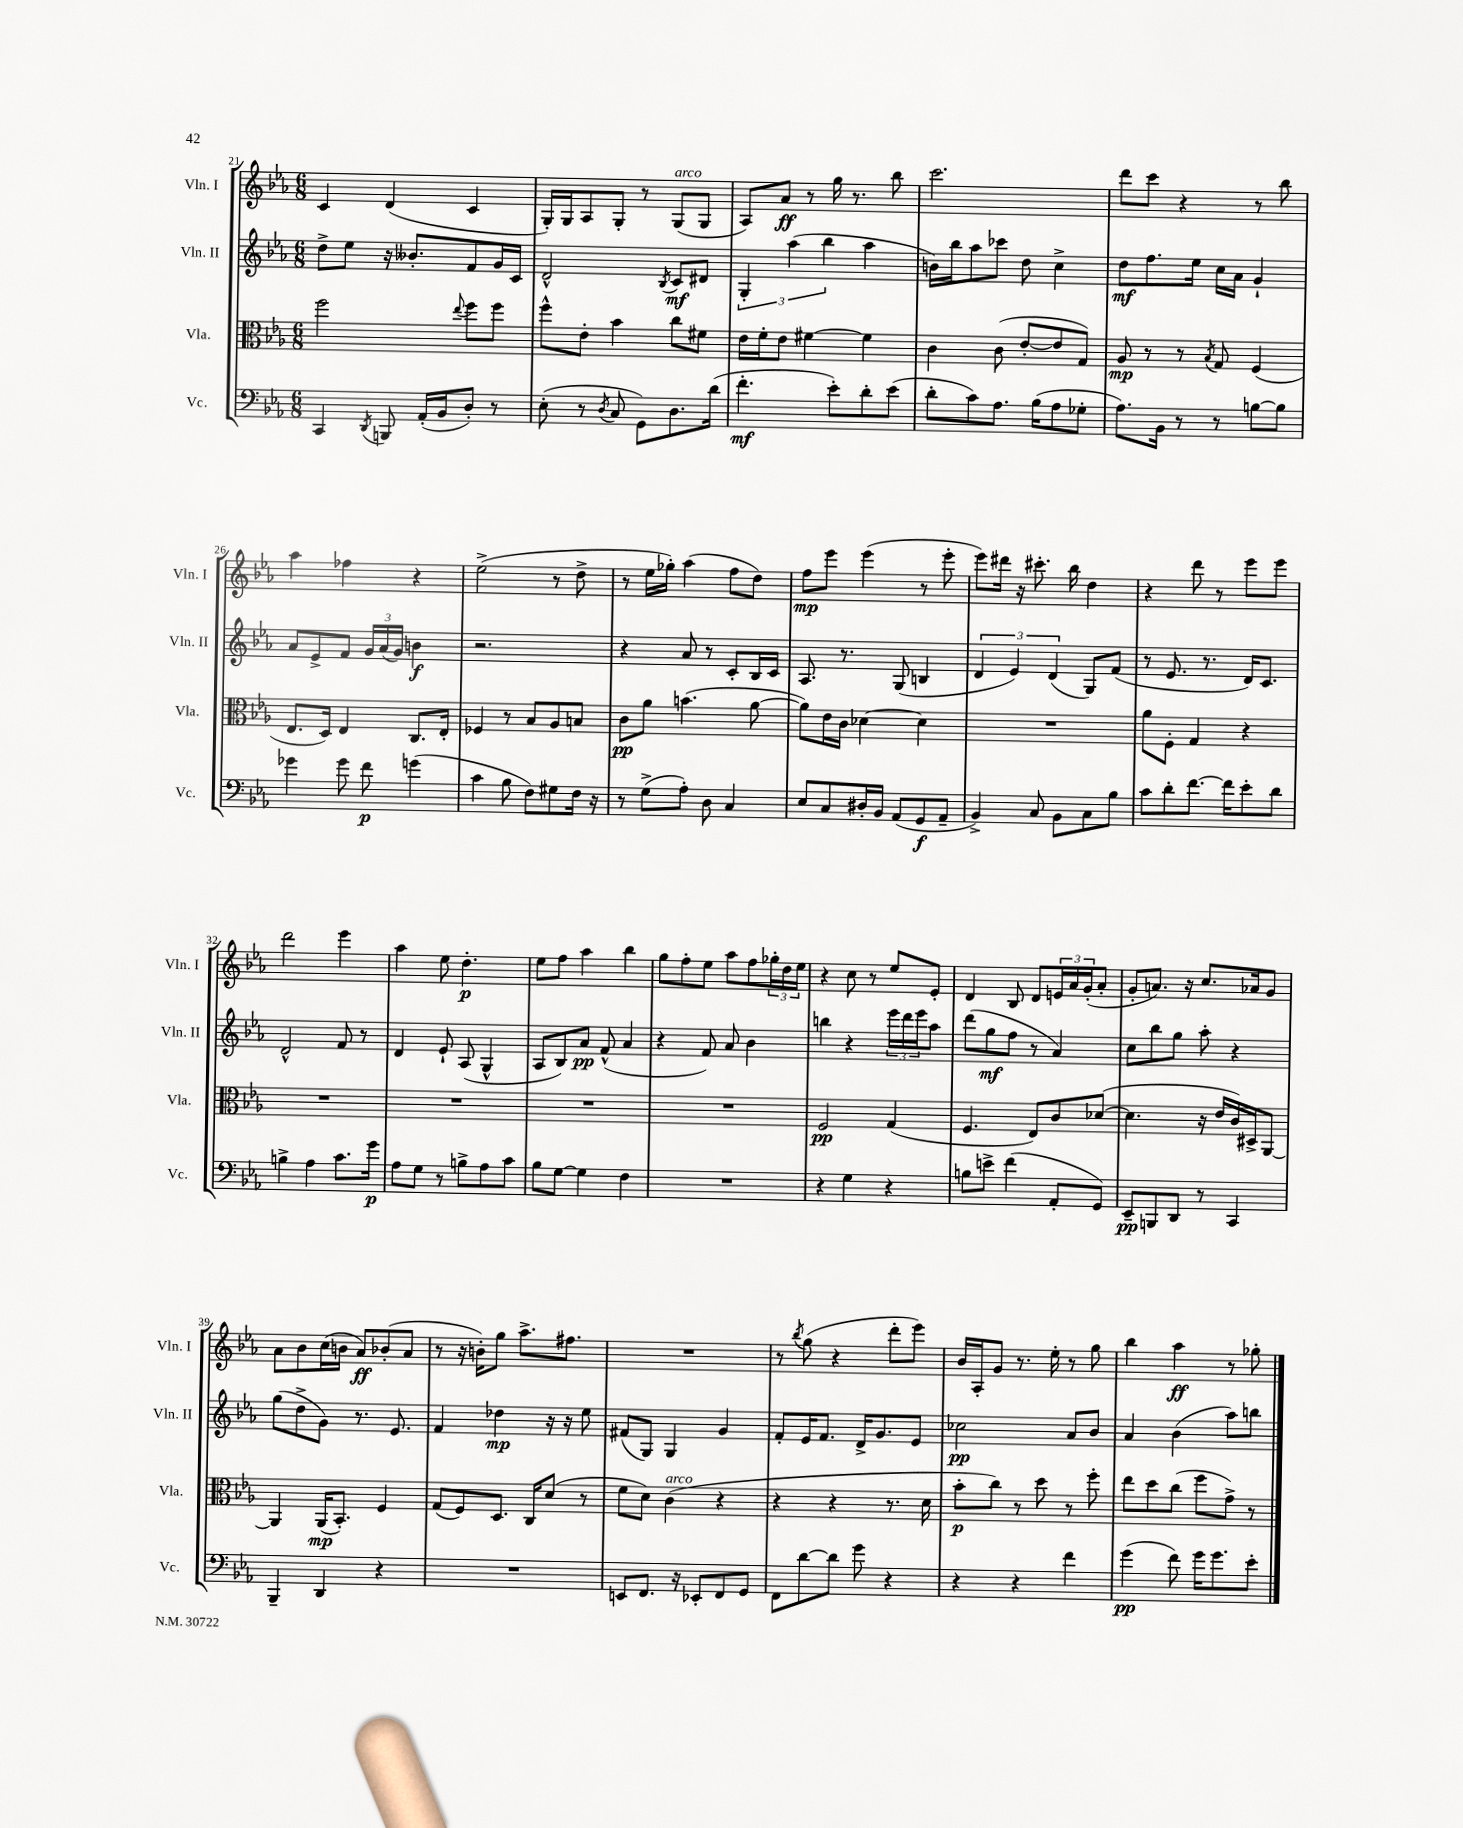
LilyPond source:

<<
\new StaffGroup <<
\new Staff = "s0" \with { instrumentName = "Vln. I" shortInstrumentName = "Vln. I" } {
    \clef treble \key ees \major \numericTimeSignature \time 6/8
    c'4 d'4( c'4 |
    g16-.) g16 aes8 g8-. r8 g8^\markup { \italic "arco" }( g8 |
    aes8) aes'8\ff r8 g''16 r8. bes''8 |
    c'''2. |
    d'''8 c'''8 r4 r8 bes''8 |
    aes''4 fes''4 r4 |
    ees''2->( r8 d''8-> |
    r8 ees''16 ges''16-.) aes''4( f''8 d''8) |
    f''8\mp ees'''8 ees'''4( r8 ees'''8-. |
    ees'''8) dis'''16 r16 cis'''8.-. bes''16 d''4 |
    r4 d'''8 r8 ees'''8 ees'''8 |
    d'''2 ees'''4 |
    aes''4 ees''8 d''4.-.\p |
    ees''8 f''8 aes''4 bes''4 |
    g''8 f''8-. ees''8 aes''8 f''8 \tuplet 3/2 { ges''16-. d''16 ees''16 } |
    r4 c''8 r8 ees''8 ees'8-. |
    d'4 bes8 d'8 \tuplet 3/2 { e'16 aes'16 g'16-.( } aes'8-. |
    g'8-. a'8.) r16 c''8. aes'16 g'8 |
    aes'8 bes'8 c''16( b'16 aes'8\ff) bes'8-.( aes'8 |
    r8 r16 b'16-.) g''8 aes''8.-> fis''8. |
    R2. |
    r8 \acciaccatura { bes''8 } g''8( r4 d'''8-. ees'''8) |
    bes'16 aes16-. g'8 r8. ees''16-. r8 g''8 |
    bes''4 aes''4\ff r8 ges''8-. \bar "|." |
}
\new Staff = "s1" \with { instrumentName = "Vln. II" shortInstrumentName = "Vln. II" } {
    \clef treble \key ees \major \numericTimeSignature \time 6/8
    d''8-> ees''8 r16 beses'8.-. f'8 g'16 c'16 |
    d'2-^ \acciaccatura { bes8 } c'8\mf dis'8 |
    \tuplet 3/2 { g4-. aes''4( bes''4 } aes''4 |
    b'16) bes''16 aes''8 ces'''8 d''8 c''4-> |
    d''8\mf f''8. ees''16 c''16 aes'16 g'4-! |
    aes'8 ees'8-> f'8 \tuplet 3/2 { g'16 aes'16( g'16) } b'4\f |
    r2. |
    r4 aes'8 r8 c'8-. bes16 c'16 |
    aes8. r8. g8( b4 |
    \tuplet 3/2 { d'4 ees'4) d'4( } g8) f'8( |
    r8 ees'8. r8. d'16) c'8. |
    d'2-^ f'8 r8 |
    d'4 ees'8-! aes8( g4-^ |
    aes8 bes8) aes'8\pp f'8-^( aes'4 |
    r4 f'8) aes'8 bes'4 |
    b''4 r4 \tuplet 3/2 { ees'''16 d'''16 ees'''16 } aes''8 |
    d'''8( g''8\mf f''8 r8 aes'4) |
    c''8 bes''8 g''8 aes''8-. r4 |
    g''8( d''8-> g'8) r8. ees'8. |
    f'4 des''4\mp r16 r16 ees''8 |
    fis'8( g8) g4 g'4 |
    f'8-. ees'16 f'8. d'16-> g'8. ees'8 |
    ces''2\pp aes'8 bes'8 |
    aes'4 bes'4( aes''8) b''8 \bar "|." |
}
\new Staff = "s2" \with { instrumentName = "Vla." shortInstrumentName = "Vla." } {
    \clef alto \key ees \major \numericTimeSignature \time 6/8
    f''2 \appoggiatura { ees''8 } f''8 f''8 |
    f''8-^ ees'8-. bes'4 c''8 fis'8 |
    ees'16 f'16-. ees'8 fis'4~ fis'4 |
    c'4 c'8( ees'8~-. ees'8 g8) |
    aes8\mp r8 r8 \acciaccatura { bes8 } g8 f4( |
    ees8. d16) ees4 c8. ees16-. |
    fes4 r8 bes8 aes8 b8 |
    c'8\pp aes'8 b'4.( aes'8~ |
    aes'8) ees'16 c'16 des'4~ des'4 |
    R2. |
    aes'8 f8-. g4 r4 |
    R2. |
    R2. |
    R2. |
    R2. |
    f2\pp g4( |
    f4. ees8) c'8 des'8~( |
    des'4. r16 ees'16 c'16) dis16-> aes,8~ |
    aes,4 aes,16\mp( bes,8.-.) f4 |
    g8( f8) d8. c16 d'8( r8 |
    f'8 d'8) c'4^\markup { \italic "arco" }( r4 |
    r4 r4 r8. d'16 |
    bes'8-.\p c''8) r8 d''8 r8 f''8-. |
    ees''8 d''8 c''8( f''8 g'8->) r8 \bar "|." |
}
\new Staff = "s3" \with { instrumentName = "Vc." shortInstrumentName = "Vc." } {
    \clef bass \key ees \major \numericTimeSignature \time 6/8
    c,4 \acciaccatura { d,8 } b,,8 aes,16-.( bes,16 d8-.) r8 |
    ees8-.( r8 \acciaccatura { d8 } c8 g,8) d8. d'16( |
    f'4.-.\mf ees'8-.) d'8-. ees'8( |
    d'8-. c'8) aes8. bes16( aes8 ges8-. |
    aes8.) bes,16 r8 r8 b8~ b8 |
    ges'4 ges'8 f'8\p g'4( |
    c'4 bes8 f8) gis8 f16 r16 |
    r8 g8->( aes8-.) d8 c4 |
    ees8 c8 dis16-. bes,16 aes,8( g,8\f aes,8-- |
    bes,4->) c8 bes,8 c8 bes8 |
    c'8 d'8-. f'8.~ f'16 ees'8-. d'8 |
    b4-> aes4 c'8. g'16\p |
    aes8 g8 r8 b8-> aes8 c'8 |
    bes8 g8~ g4 f4 |
    R2. |
    r4 g4 r4 |
    b8 e'8-> f'4( aes,8-. g,8) |
    ees,8--\pp b,,8 d,8 r8 c,4 |
    bes,,4-- d,4 r4 |
    R2. |
    e,8 f,8. r16 ees,8-. f,8 g,8 |
    f,8 d'8~ d'8 g'8 r4 |
    r4 r4 f'4 |
    g'4\pp( f'8) g'16 g'8. ees'8-. \bar "|." |
}
>>
>>
\layout { \context { \Score currentBarNumber = #21 } }
